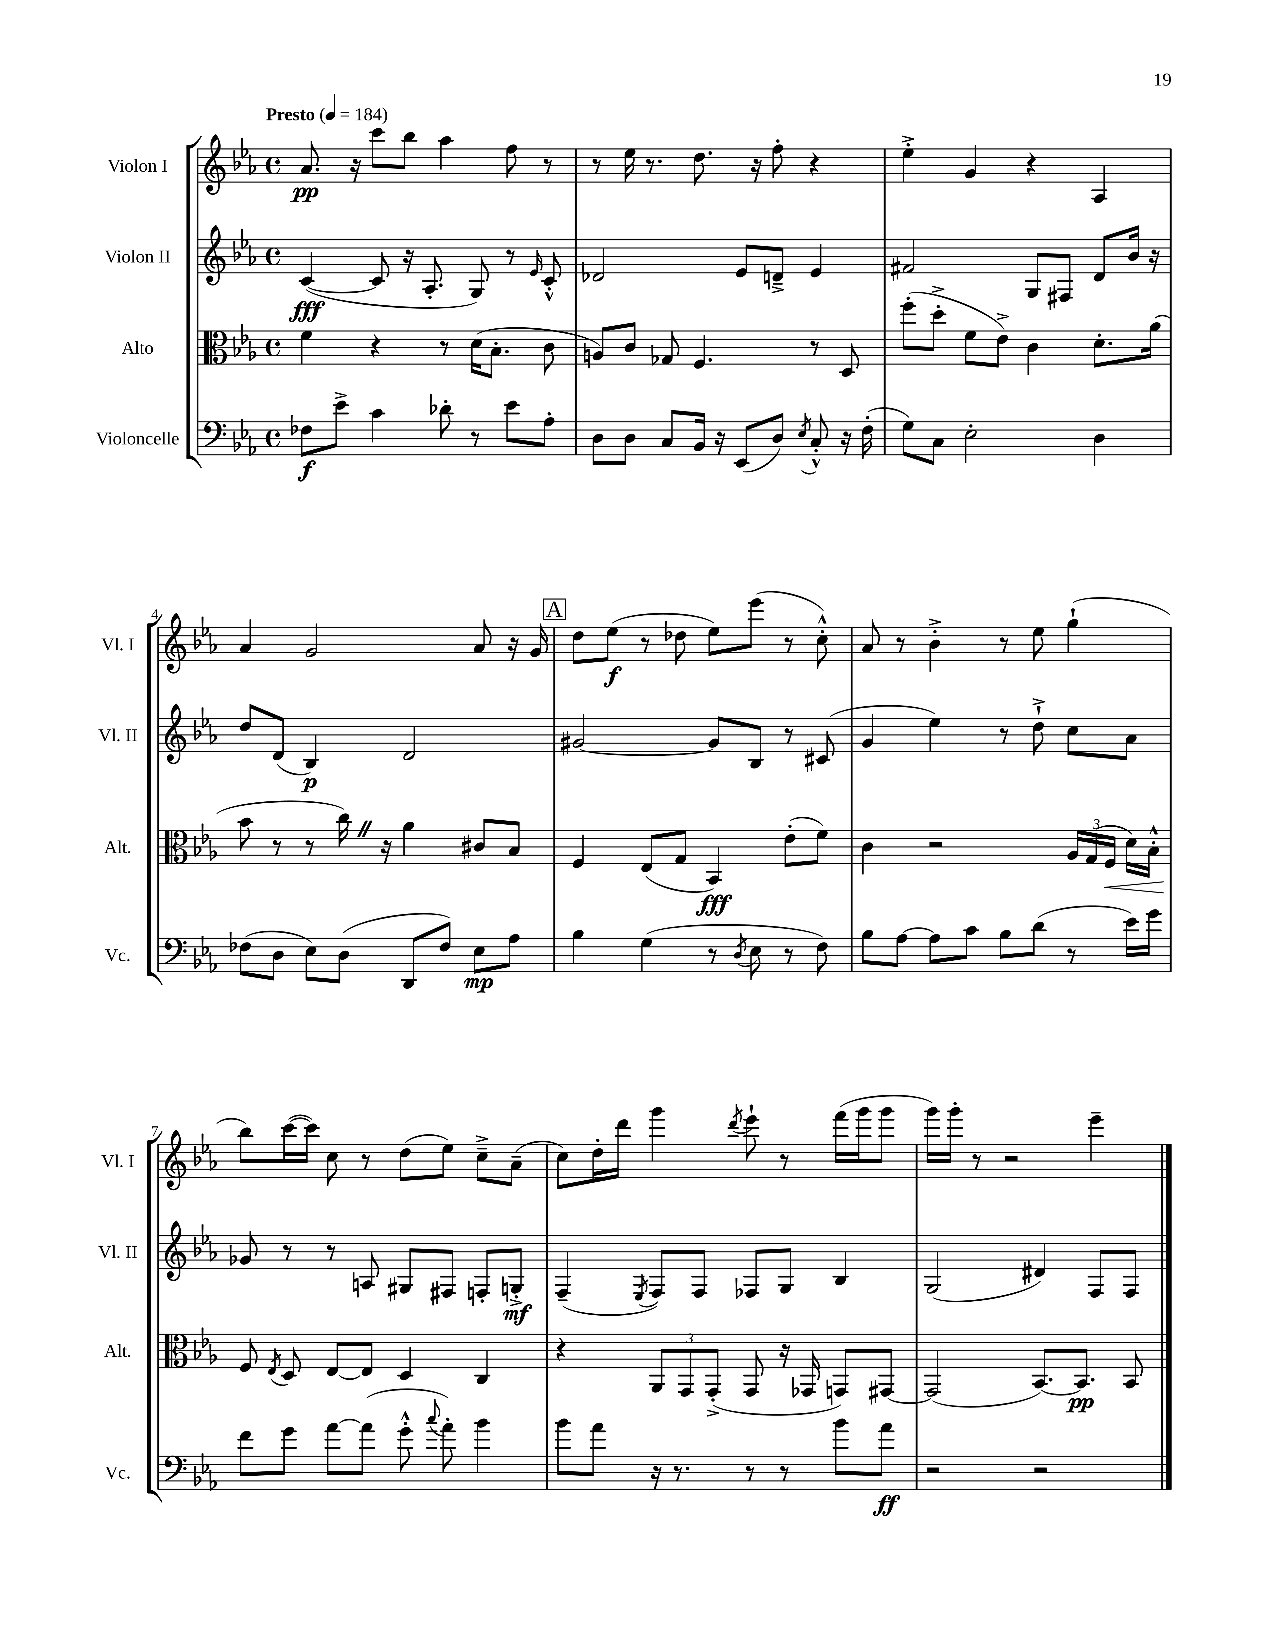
<<
\new StaffGroup <<
\new Staff = "s0" \with { instrumentName = "Violon I" shortInstrumentName = "Vl. I" } {
    \clef treble \key ees \major \defaultTimeSignature \time 4/4 \tempo "Presto" 4 = 184
    \autoBeamOff aes'8.\pp r16 c'''8[ bes''8] aes''4 f''8 r8 |
    r8 ees''16 r8. d''8. r16 f''8-. r4 |
    ees''4-.-> g'4 r4 aes4 |
    aes'4 g'2 aes'8 r16 g'16 |
    \mark \markup { \box "A" } d''8[ ees''8]\f( r8 des''8 ees''8[) ees'''8]( r8 c''8-.-^) |
    aes'8 r8 bes'4-.-> r8 ees''8 g''4-!( |
    bes''8[) c'''16~( c'''16]) c''8 r8 d''8[( ees''8]) c''8[---> aes'8]--( |
    c''8[) d''16-. d'''16] g'''4 \acciaccatura { d'''8 } ees'''8-! r8 f'''16[( g'''16 g'''8] |
    g'''16[) g'''16]-. r8 r2 ees'''4-- \bar "|." |
}
\new Staff = "s1" \with { instrumentName = "Violon II" shortInstrumentName = "Vl. II" } {
    \clef treble \key ees \major \defaultTimeSignature \time 4/4
    \autoBeamOff c'4~\fff( c'8 r16 aes8.-. g8) r8 \grace { ees'16 } c'8-.-^ |
    des'2 ees'8[ d'8]---> ees'4 |
    fis'2 g8[ fis8] d'8[ bes'16] r16 |
    d''8[ d'8]( bes4\p) d'2 |
    \mark \markup { \box "A" } gis'2~ gis'8[ bes8] r8 cis'8( |
    g'4 ees''4) r8 d''8-!-> c''8[ aes'8] |
    ges'8 r8 r8 a8 gis8[ fis8] f8[-. g8]-.->\mf |
    f4--( \acciaccatura { ees8 } f8[) f8] fes8[ g8] bes4 |
    g2( dis'4) f8[ f8] \bar "|." |
}
\new Staff = "s2" \with { instrumentName = "Alto" shortInstrumentName = "Alt." } {
    \clef alto \key ees \major \defaultTimeSignature \time 4/4
    \autoBeamOff f'4 r4 r8 d'16[( bes8.]-. c'8 |
    a8[) c'8] ges8 f4. r8 d8 |
    f''8[-.( d''8]-.-> f'8[ ees'8]->) c'4 d'8.[-. aes'16]( |
    bes'8 r8 r8 c''16) \once \override BreathingSign.text = \markup { \musicglyph "scripts.caesura.straight" } \breathe r16 aes'4 cis'8[ bes8] |
    \mark \markup { \box "A" } f4 ees8[( g8] bes,4\fff) ees'8[-.( f'8]) |
    c'4 r2 \tuplet 3/2 { aes16[ g16( f16]\< } d'16[) bes16]-.-^ |
    f8\! \acciaccatura { ees8 } d8 ees8[~ ees8] d4 c4 |
    r4 \tuplet 3/2 { aes,8[ g,8 g,8]-.->( } g,8 r16 ges,16 g,8[) gis,8]~ |
    gis,2( bes,8.[~) bes,8.]\pp bes,8 \bar "|." |
}
\new Staff = "s3" \with { instrumentName = "Violoncelle" shortInstrumentName = "Vc." } {
    \clef bass \key ees \major \defaultTimeSignature \time 4/4
    \autoBeamOff fes8[\f ees'8]-> c'4 des'8-. r8 ees'8[ aes8]-. |
    d8[ d8] c8[ bes,16] r16 ees,8[( d8]) \acciaccatura { ees8 } c8-.-^ r16 f16-.( |
    g8[) c8] ees2-. d4 |
    fes8[( d8] ees8[) d8]( d,8[ fes8]) ees8[\mp aes8] |
    \mark \markup { \box "A" } bes4 g4( r8 \acciaccatura { d8 } ees8 r8 f8) |
    bes8[ aes8]~ aes8[ c'8] bes8[ d'8]( r8 ees'16[) g'16] |
    f'8[ g'8] aes'8[~ aes'8]( g'8-.-^ \appoggiatura { c''8 } aes'8-.) bes'4 |
    bes'8[ aes'8] r16 r8. r8 r8 bes'8[ aes'8]\ff |
    r2 r2 \bar "|." |
}
>>
>>
